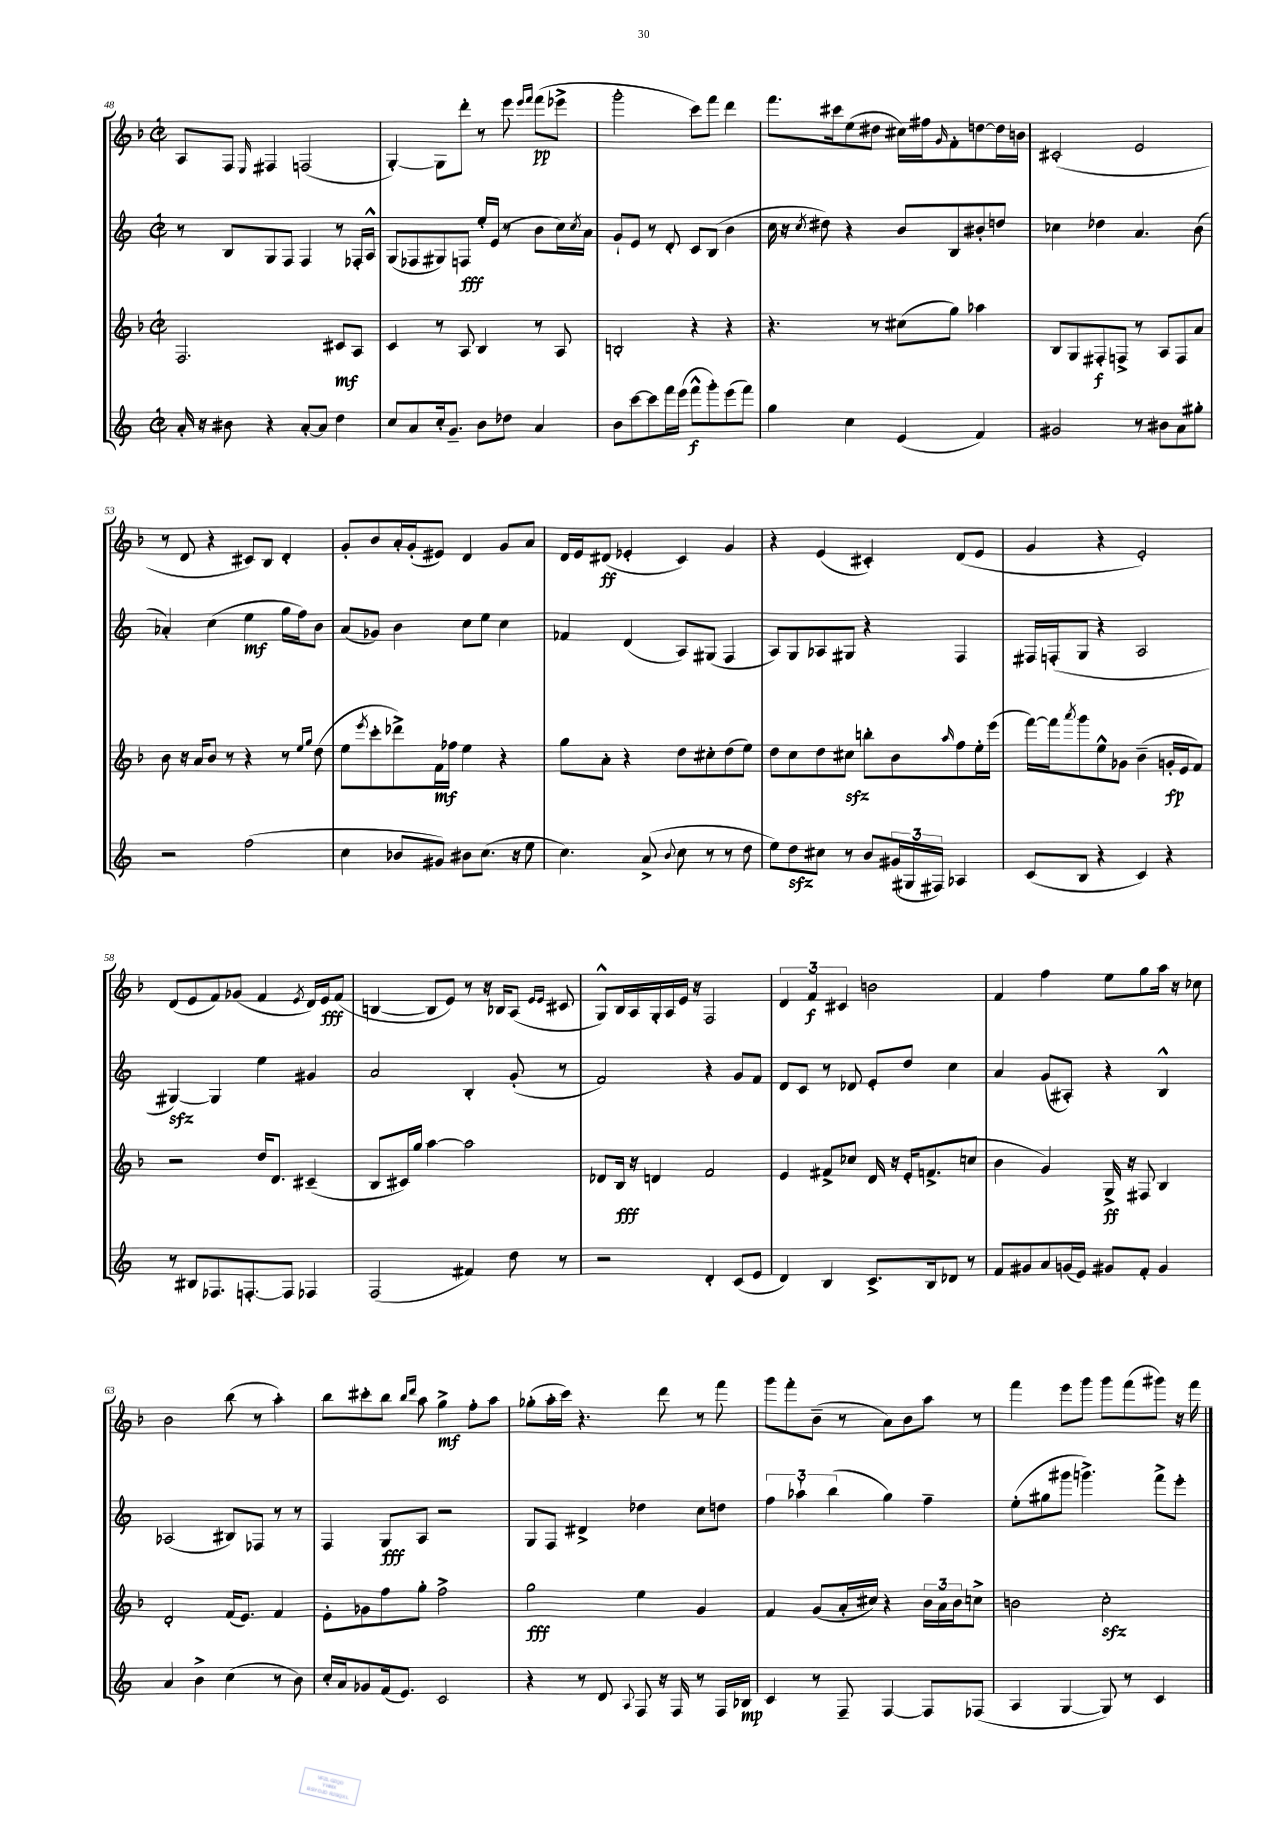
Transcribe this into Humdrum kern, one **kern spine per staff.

**kern	**dynam	**kern	**dynam	**kern	**dynam	**kern	**dynam
*part4	*part4	*part3	*part3	*part2	*part2	*part1	*part1
*staff4	*staff4	*staff3	*staff3	*staff2	*staff2	*staff1	*staff1
*clefG2	*	*clefG2	*	*clefG2	*	*clefG2	*
*k[]	*	*k[b-]	*	*k[]	*	*k[b-]	*
*M2/2	*	*M2/2	*	*M2/2	*	*M2/2	*
*met(c|)	*	*met(c|)	*	*met(c|)	*	*met(c|)	*
=48	=48	=48	=48	=48	=48	=48	=48
16a'/	.	2.F/	.	8r	.	8A/L	.
16r	.	.	.	.	.	.	.
8b#X\	.	.	.	8B/L	.	8F/J	.
.	.	.	.	.	.	16qqE/	.
4r	.	.	.	8G/	.	4F#X/	.
.	.	.	.	8F/J	.	.	.
[8a'/L	.	.	.	4F/	.	(2Fn/	.
8a/J]	.	.	.	.	.	.	.
4dd\	.	8c#X/L	mf	8r	.	.	.
.	.	8A/J	.	16F-X'/LL	.	.	.
.	.	.	.	16A^^/JJ	.	.	.
=49	=49	=49	=49	=49	=49	=49	=49
8cc/L	.	4c/	.	(8G/L	.	[4G'/)	.
8a/	.	.	.	8F-X/	.	.	.
16cc'/k	.	8r	.	8G#X/)	.	8G\L]	.
8.g~/J	.	.	.	.	.	.	.
.	.	8A/	.	8Fn/J	fff	8ddd'\J	.
8b\L	.	4B-/	.	16ee'/LL	.	8r	.
.	.	.	.	(16e/JJ	.	.	.
8dd-X\J	.	.	.	8r	.	8eee\	.
.	.	.	.	.	.	16qqeee/LL	.
.	.	.	.	.	.	16qqfff/JJ	.
4a/	.	8r	.	8b\L	.	(8fff\L	pp
.	.	8A/	.	16cc\L)	.	8eee-X^\J	.
.	.	.	.	8qcc/	.	.	.
.	.	.	.	16a\JJ	.	.	.
=50	=50	=50	=50	=50	=50	=50	=50
8b\L	.	2Bn'/	.	8g`/L	.	2ggg'\	.
[8ccc\	.	.	.	8e/J	.	.	.
8ccc\]	.	.	.	8r	.	.	.
16fff\L	.	.	.	8d'/	.	.	.
(16eee\JJ	.	.	.	.	.	.	.
8fff^^\L	f	4r	.	8c/L	.	8ccc\L)	.
8ggg'\)	.	.	.	(8B/J	.	8fff\J	.
(8eee\	.	4r	.	4b\	.	4ddd\	.
8fff\J)	.	.	.	.	.	.	.
=51	=51	=51	=51	=51	=51	=51	=51
4gg\	.	4.r	.	16cc\	.	8.fff\L	.
.	.	.	.	16r	.	.	.
.	.	.	.	8qcc/	.	.	.
.	.	.	.	8dd#X\)	.	.	.
.	.	.	.	.	.	16ccc#X\k	.
4cc\	.	.	.	4r	.	(8ee\	.
.	.	8r	.	.	.	8dd#X\J	.
(4e/	.	(8cc#X\L	.	8b/L	.	16cc#X\LL)	.
.	.	.	.	.	.	16ff#X\J	.
.	.	.	.	.	.	16qqg/	.
.	.	8gg\J)	.	8B/	.	8f'\	.
4f/)	.	4aa-X\	.	8b#X'/	.	[8ddn\	.
.	.	.	.	8ddn/J	.	16dd\L]	.
.	.	.	.	.	.	16bn\JJ	.
=52	=52	=52	=52	=52	=52	=52	=52
2g#X/	.	8B-/L	.	4cc-X\	.	(2c#X'/	.
.	.	8G/	.	.	.	.	.
.	.	8F#X'/	f	4dd-X\	.	.	.
.	.	8Fn^/J	.	.	.	.	.
8r	.	8r	.	4.a/	.	2e/	.
8b#X\L	.	8A/L	.	.	.	.	.
8a\	.	8F/	.	.	.	.	.
8gg#X'\J	.	8a/J	.	(8b\	.	.	.
!!LO:LB:g=z
=53	=53	=53	=53	=53	=53	=53	=53
2r	.	8b-\	.	4a-X'/)	.	8r	.
.	.	16r	.	.	.	8d/	.
.	.	16a/KL	.	.	.	.	.
.	.	8b-/J	.	(4cc\	.	4r	.
.	.	8r	.	.	.	.	.
(2ff\	.	4r	.	4ee\	mf	8c#X/L)	.
.	.	.	.	.	.	8B-/J	.
.	.	8r	.	16gg\LL	.	4d'/	.
.	.	.	.	16ff\J)	.	.	.
.	.	16qqee/LL	.	.	.	.	.
.	.	16qqgg/JJ	.	.	.	.	.
.	.	(8dd\	.	8b\J	.	.	.
=54	=54	=54	=54	=54	=54	=54	=54
4cc\	.	8ee\L	.	(8a/L	.	8g'/L	.
.	.	8qeee/	.	.	.	.	.
.	.	8ccc'\	.	8g-X/J)	.	8b-/	.
8b-X/L	.	8ddd-X^\)	.	4b\	.	16a'/L	.
.	.	.	.	.	.	(16g'/J	.
8g#X/J)	.	16f\L	mf	.	.	8e#X/J)	.
.	.	16ff-X\JJ	.	.	.	.	.
8b#X\L	.	4ee\	.	8cc\L	.	4d/	.
(8.cc\J	.	.	.	8ee\J	.	.	.
.	.	4r	.	4cc\	.	8g/L	.
16r	.	.	.	.	.	.	.
8ee\	.	.	.	.	.	8a/J	.
=55	=55	=55	=55	=55	=55	=55	=55
4.cc\)	.	8gg\L	.	4f-X/	.	16d/LL	.
.	.	.	.	.	.	16e/J	.
.	.	8a'\J	.	.	.	(8d#X/J	ff
.	.	4r	.	(4d/	.	4e-X'/	.
(8a^/	.	.	.	.	.	.	.
8qqb/	.	.	.	.	.	.	.
8cc\	.	8dd\L	.	8A/L)	.	4c/)	.
8r	.	8cc#X'\	.	(8G#X/J	.	.	.
8r	.	(8dd\	.	4F/	.	4g/	.
8dd\	.	8ee\J)	.	.	.	.	.
=56	=56	=56	=56	=56	=56	=56	=56
8ee\L)	.	8dd\L	.	8A/L)	.	4r	.
8ddzz\	.	8cc\	.	8G/	.	.	.
8cc#X\J	.	8dd\	.	8A-X/	.	(4e/	.
8r	.	8cc#Xzz\J	.	8G#X/J	.	.	.
8b/L	.	8bbn'\L	.	4r	.	4c#X'/)	.
(24g#X/L	.	8b-\	.	.	.	.	.
24G#X/	.	.	.	.	.	.	.
24F#X/JJ)	.	.	.	.	.	.	.
.	.	16qqaa/	.	.	.	.	.
4A-X/	.	8ff\	.	4F/	.	(8d/L	.
.	.	16ee'\L	.	.	.	8e/J	.
.	.	(16eee\JJ	.	.	.	.	.
=57	=57	=57	=57	=57	=57	=57	=57
(8c/L	.	[16fff\LL)	.	16F#X/LL	.	4g/	.
.	.	16fff\J]	.	(16Fn'/J	.	.	.
.	.	8qaaa/	.	.	.	.	.
8B/J	.	8ggg\	.	8G/J	.	.	.
4r	.	8ee^^\	.	4r	.	4r	.
.	.	8g-X\J	.	.	.	.	.
4c/)	.	(4b-~\	.	2A/	.	2e'/)	.
4r	.	16gn'/LL	fp	.	.	.	.
.	.	16e/J	.	.	.	.	.
.	.	8f/J)	.	.	.	.	.
!!LO:LB:g=z
=58	=58	=58	=58	=58	=58	=58	=58
8r	.	2r	.	[4G#Xzz/)	.	(8d/L	.
8B#X/L	.	.	.	.	.	8e/	.
8.F-X/	.	.	.	4G#/]	.	8f/)	.
.	.	.	.	.	.	(8g-X/J	.
[8.Fn'/	.	.	.	.	.	.	.
.	.	16dd/KL	.	4ee\	.	4f/	.
.	.	8.d/J	.	.	.	.	.
8F/J]	.	.	.	.	.	.	.
.	.	.	.	.	.	8qe/	.
4F-X/	.	(4c#X~/	.	4g#X/	.	16d/LL)	.
.	.	.	.	.	.	16e/J	fff
.	.	.	.	.	.	(8f/J	.
=59	=59	=59	=59	=59	=59	=59	=59
(2F/	.	8B-/L	.	2a/	.	[4Bn/	.
.	.	16c#X/L)	.	.	.	.	.
.	.	16gg/JJ	.	.	.	.	.
.	.	[4aa\	.	.	.	8B/L]	.
.	.	.	.	.	.	8e/J)	.
4f#X/)	.	2aa\]	.	4B'/	.	8r	.
.	.	.	.	.	.	16r	.
.	.	.	.	.	.	16B-X/KL	.
8dd\	.	.	.	(8g'/	.	(8A/J	.
.	.	.	.	.	.	16qqe/LL	.
.	.	.	.	.	.	16qqe/JJ	.
8r	.	.	.	8r	.	8c#X/	.
=60	=60	=60	=60	=60	=60	=60	=60
2r	.	8d-X/L	.	2f/)	.	8G^^/L)	.
.	.	16B-/Jk	fff	.	.	16B-/L	.
.	.	16r	.	.	.	16A/	.
.	.	4dn/	.	.	.	16G'/	.
.	.	.	.	.	.	16A/	.
.	.	.	.	.	.	16e/JJ	.
.	.	.	.	.	.	16r	.
4d'/	.	2f/	.	4r	.	2F/	.
(8c/L	.	.	.	8g/L	.	.	.
8e/J	.	.	.	8f/J	.	.	.
=61	=61	=61	=61	=61	=61	=61	=61
4d/)	.	4e/	.	8d/L	.	6d/	.
.	.	.	.	8c/J	.	.	.
.	.	.	.	.	.	6f/	f
4B/	.	8f#X^/L	.	8r	.	.	.
.	.	.	.	.	.	6c#X/	.
.	.	8cc-X/J	.	8d-X/	.	.	.
8.c^/L	.	16d/	.	8e'/L	.	2bn\	.
.	.	16r	.	.	.	.	.
.	.	16e'/KL	.	8dd/J	.	.	.
16B/k	.	(8.fn^/	.	.	.	.	.
8d-X/J	.	.	.	4cc\	.	.	.
8r	.	8ccn/J	.	.	.	.	.
=62	=62	=62	=62	=62	=62	=62	=62
8f/L	.	4b-\	.	4a/	.	4f/	.
8g#X/	.	.	.	.	.	.	.
8a/	.	4g/)	.	(8g/L	.	4ff\	.
(16gn/L	.	.	.	8A#X'/J)	.	.	.
16e/JJ)	.	.	.	.	.	.	.
8g#X/L	.	16G^/	ff	4r	.	8ee\L	.
.	.	16r	.	.	.	.	.
8f'/J	.	8F#X/	.	.	.	8gg\	.
4g#/	.	4B-/	.	4B^^/	.	16aa\Jk	.
.	.	.	.	.	.	16r	.
.	.	.	.	.	.	8cc-X\	.
!!LO:LB:g=z
=63	=63	=63	=63	=63	=63	=63	=63
4a/	.	2d'/	.	(2A-X/	.	2b-\	.
4b^\	.	.	.	.	.	.	.
(4cc\	.	(16f/KL	.	8B#X/L)	.	(8bb-\	.
.	.	8.e/J)	.	.	.	.	.
.	.	.	.	8F-X/J	.	8r	.
8r	.	4f/	.	8r	.	4aa'\)	.
8b\)	.	.	.	8r	.	.	.
=64	=64	=64	=64	=64	=64	=64	=64
16cc'/LL	.	8e'\L	.	4F/	.	8bb-\L	.
16a/J	.	.	.	.	.	.	.
8g-X/	.	8g-X\	.	.	.	8ccc#X'\	.
(16f/k	.	8ff\	.	8G/L	fff	8bb-\J	.
8.e/J)	.	.	.	.	.	.	.
.	.	.	.	.	.	16qqbb-/LL	.
.	.	.	.	.	.	16qqddd/JJ	.
.	.	8gg'\J	.	8A/J	.	8aa\	.
2c/	.	2ff^\	.	2r	.	4gg^\	mf
.	.	.	.	.	.	8ff'\L	.
.	.	.	.	.	.	8aa\J	.
=65	=65	=65	=65	=65	=65	=65	=65
4r	.	2gg\	fff	8G/L	.	(8gg-X'\L	.
.	.	.	.	8F/J	.	16aa'\L	.
.	.	.	.	.	.	16ccc\JJ)	.
8r	.	.	.	4d#X^/	.	4.r	.
8d/	.	.	.	.	.	.	.
8qqA/	.	.	.	.	.	.	.
8F/	.	4ee\	.	4dd-X\	.	.	.
16r	.	.	.	.	.	8ddd\	.
16F/	.	.	.	.	.	.	.
8r	.	4g/	.	8cc\L	.	8r	.
16F/LL	.	.	.	8ddn\J	.	8fff\	.
16B-X/JJ	mp	.	.	.	.	.	.
=66	=66	=66	=66	=66	=66	=66	=66
4c/	.	4f/	.	6ff\	.	8ggg\L	.
.	.	.	.	.	.	8fff'\	.
.	.	.	.	6aa-X`\	.	.	.
8r	.	(8g/L	.	.	.	(8b-~\J	.
.	.	.	.	(6bb\	.	.	.
8F~/	.	16a'/L	.	.	.	8r	.
.	.	16cc#X/JJ)	.	.	.	.	.
[4F/	.	4r	.	4gg\)	.	8a\L)	.
.	.	.	.	.	.	8b-\	.
8F/L]	.	24b-\LL	.	4ff~\	.	8aa\J	.
.	.	24a\	.	.	.	.	.
.	.	24b-\J	.	.	.	.	.
(8F-X/J	.	8ccn^\J	.	.	.	8r	.
=67	=67	=67	=67	=67	=67	=67	=67
4A/	.	2bn\	.	(8ee'\L	.	4fff\	.
.	.	.	.	8gg#X\	.	.	.
[4G/	.	.	.	8ggg#X\J	.	8eee\L	.
.	.	.	.	4.gggn^\)	.	8ggg\J	.
8G/])	.	2cczz'\	.	.	.	8ggg\L	.
8r	.	.	.	.	.	(8fff\	.
4c/	.	.	.	8fff^\L	.	8ggg#X\J)	.
.	.	.	.	8eee'\J	.	16r	.
.	.	.	.	.	.	16fff\	.
==	==	==	==	==	==	==	==
*-	*-	*-	*-	*-	*-	*-	*-
